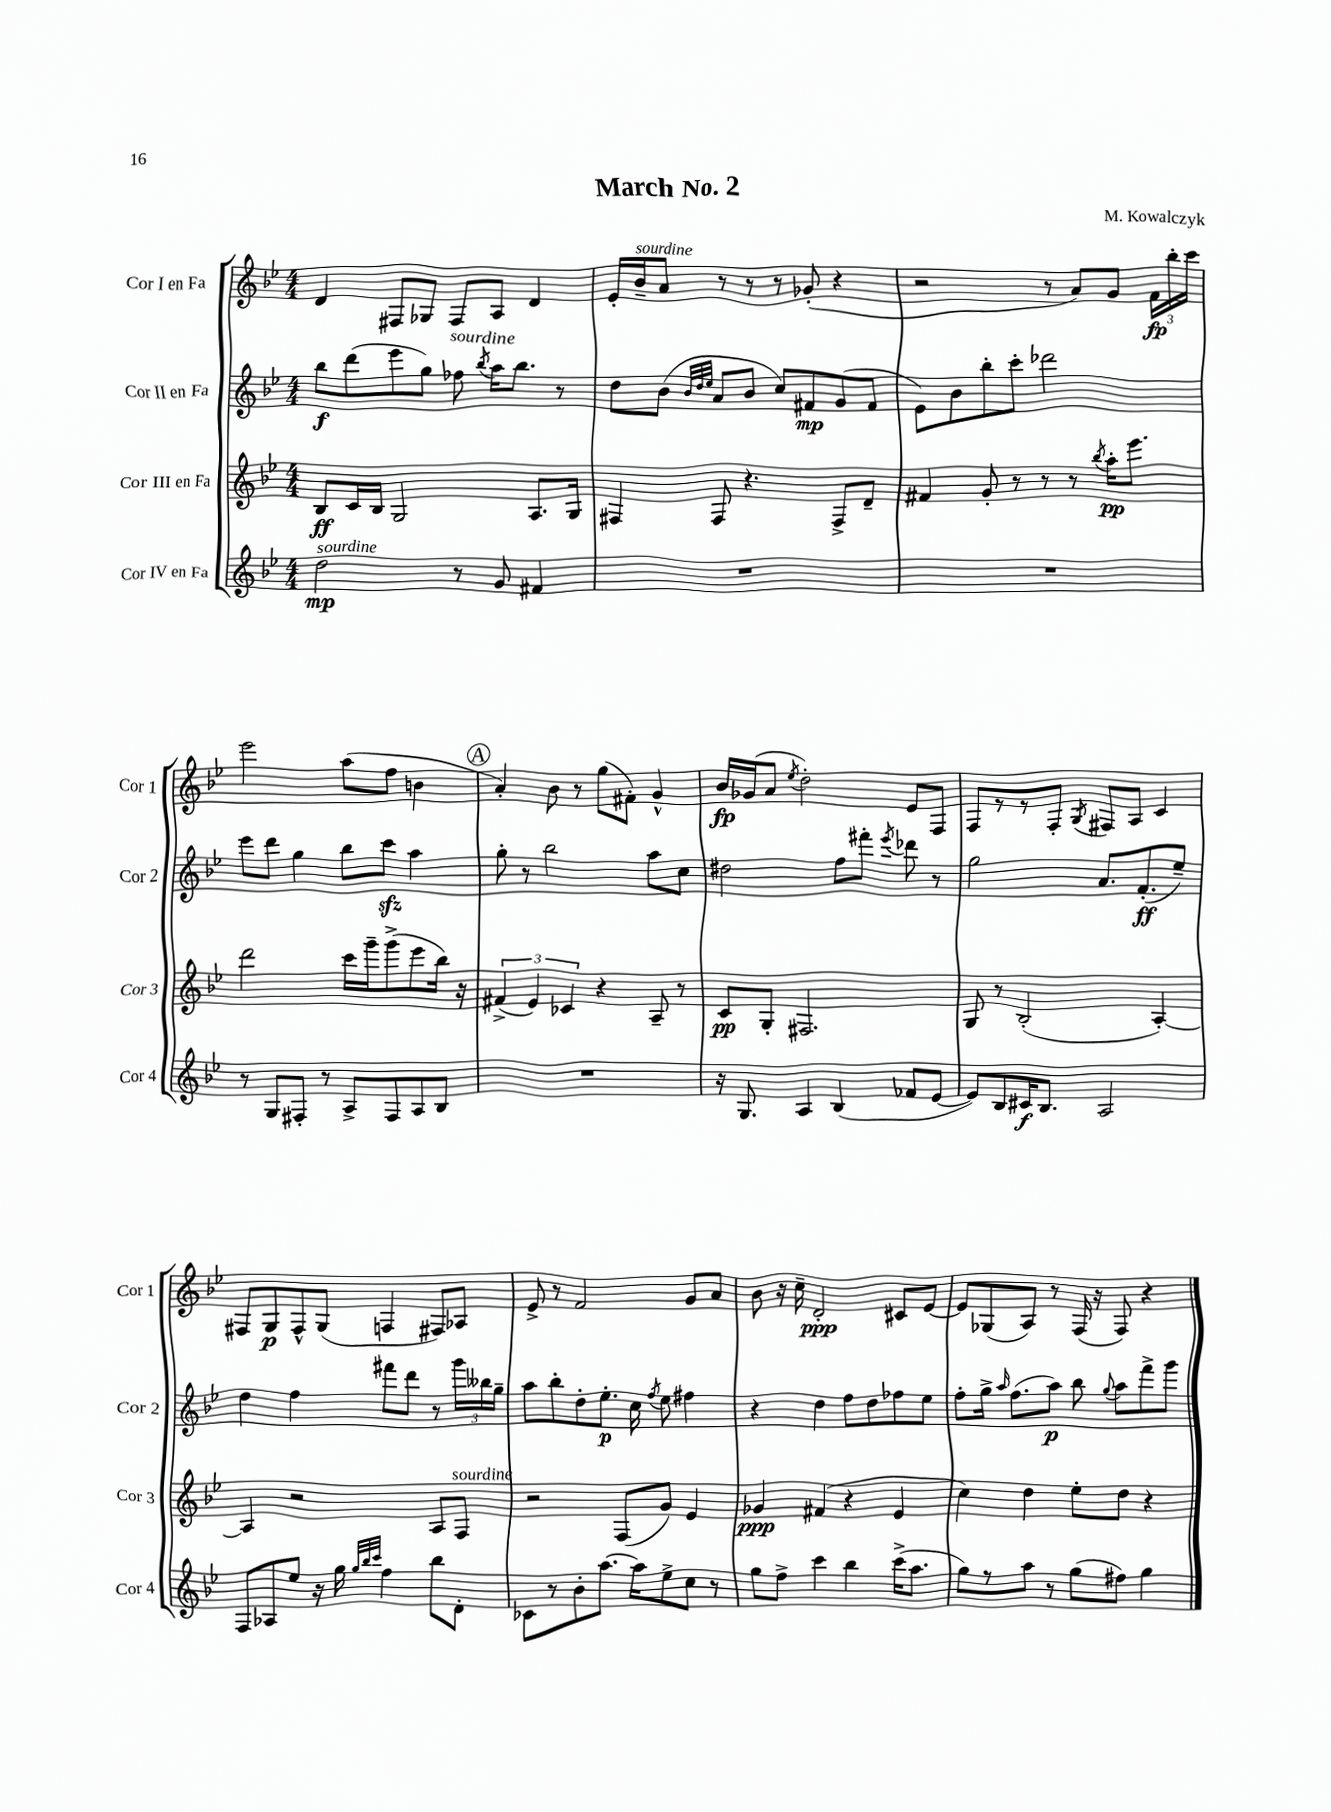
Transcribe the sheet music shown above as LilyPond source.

\header { title = "March No. 2" composer = "M. Kowalczyk" }
<<
\new StaffGroup <<
\new Staff = "s0" \with { instrumentName = "Cor I en Fa" shortInstrumentName = "Cor 1" } {
    \clef treble \key bes \major \numericTimeSignature \time 4/4
    \autoBeamOff d'4 fis8[ ges8] fis8[ a8] d'4 |
    ees'16[-. bes'16--^\markup { \italic "sourdine" } a'8] r8 r8 r8 ges'8-.( r4 |
    r2 r8 a'8[) g'8] \tuplet 3/2 { f'16[\fp bes''16-. c'''16] } |
    ees'''2 a''8[( f''8] b'4 |
    \mark \markup { \circle "A" } a'4-.) bes'8 r8 g''8[( fis'8]-.) g'4-^ |
    bes'16[\fp ges'16( a'8] \acciaccatura { ees''8 } d''2-.) ees'8[ f8] |
    f8[ r8 r8 f8]-. \acciaccatura { g8 } fis8[ a8] c'4 |
    fis8[ g8\p fis8-^ g8]( f4 fis8[) aes8] |
    ees'8-> r8 f'2 g'8[ a'8] |
    bes'8 r16 c''16-- d'2-.\ppp cis'8[ ees'8]~ |
    ees'8[ ges8( a8]) r8 f16( r16 f8) r4 \bar "|." |
}
\new Staff = "s1" \with { instrumentName = "Cor II en Fa" shortInstrumentName = "Cor 2" } {
    \clef treble \key bes \major \numericTimeSignature \time 4/4
    \autoBeamOff bes''8[\f d'''8( ees'''8 g''8]) fes''8^\markup { \italic "sourdine" } \acciaccatura { bes''8 } a''16[ bes''8.] r8 |
    d''8[ bes'8]( \grace { bes'32[ d''32 ees''32] } a'8[ bes'8] c''8[) fis'8\mp g'8( fis'8] |
    ees'8[) bes'8 bes''8-. c'''8]-. des'''2 |
    ees'''8[ d'''8] g''4 bes''8[ c'''8]\sfz a''4 |
    \mark \markup { \circle "A" } g''8-. r8 bes''2 a''8[ c''8] |
    dis''2 f''8[ fis'''8]-. \acciaccatura { ees'''8 } des'''8 r8 |
    g''2 a'8.[ f'8.-.\ff( ees''8]--) |
    d''4 f''4 fis'''8[ d'''8] r8 \tuplet 3/2 { g'''16[ beses''16 g''16]-- } |
    a''8[ bes''8-. d''8-. ees''8.]-.\p c''16 \acciaccatura { f''8 } ees''8 fis''4 |
    r4 d''4 f''8[ d''8 fes''8 ees''8] |
    f''8[-. g''16]-> \grace { a''16 } f''8.[( a''8]\p) bes''8 \appoggiatura { g''8 } a''8[ f'''8-> g'''8] \bar "|." |
}
\new Staff = "s2" \with { instrumentName = "Cor III en Fa" shortInstrumentName = "Cor 3" } {
    \clef treble \key bes \major \numericTimeSignature \time 4/4
    \autoBeamOff bes8[\ff c'16 bes16] g2 a8.[ g16] |
    fis4 fis8 r4. fis8[-> d'8]-- |
    fis'4 g'8-. r8 r8 r8 \acciaccatura { bes''8 } a''16[-.\pp ees'''8.] |
    d'''2 c'''16[ g'''16-- g'''8->( ees'''8 bes''16]) r16 |
    \mark \markup { \circle "A" } \tuplet 3/2 { fis'4->( ees'4) ces'4 } r4 a8-- r8 |
    c'8[\pp g8]-. fis2. |
    g8 r8 bes2-.( a4~-.) |
    a4 r2 a8[ f8]^\markup { \italic "sourdine" } |
    r2 f8[( g'8]) ees'4 |
    ges'4\ppp fis'4( r4 ees'4 |
    c''4) d''4 ees''8[-. d''8] r4 \bar "|." |
}
\new Staff = "s3" \with { instrumentName = "Cor IV en Fa" shortInstrumentName = "Cor 4" } {
    \clef treble \key bes \major \numericTimeSignature \time 4/4
    \autoBeamOff d''2\mp^\markup { \italic "sourdine" } r8 g'8 fis'4 |
    R1 |
    R1 |
    r8 g8[ fis8]-. r8 a8[-> fis8 a8 bes8] |
    \mark \markup { \circle "A" } R1 |
    r16 g8. a4 bes4( fes'8[ ees'8]~ |
    ees'8[) bes8 cis'16\f bes8.] a2 |
    f8[ aes8 ees''8] r16 g''16 \grace { g''32[ bes''32 c'''32] } f''4 bes''8[ d'8]-. |
    ces'8[ r8 bes'8-. a''8.]~ a''16[ ees''8-> c''8] r8 |
    g''8[ f''8]-> c'''4 bes''4 c'''16[->( a''8.] |
    g''8[) r8 a''8] r8 g''8[( fis''8]) g''4 \bar "|." |
}
>>
>>
\layout { \context { \Score \remove "Bar_number_engraver" } }
